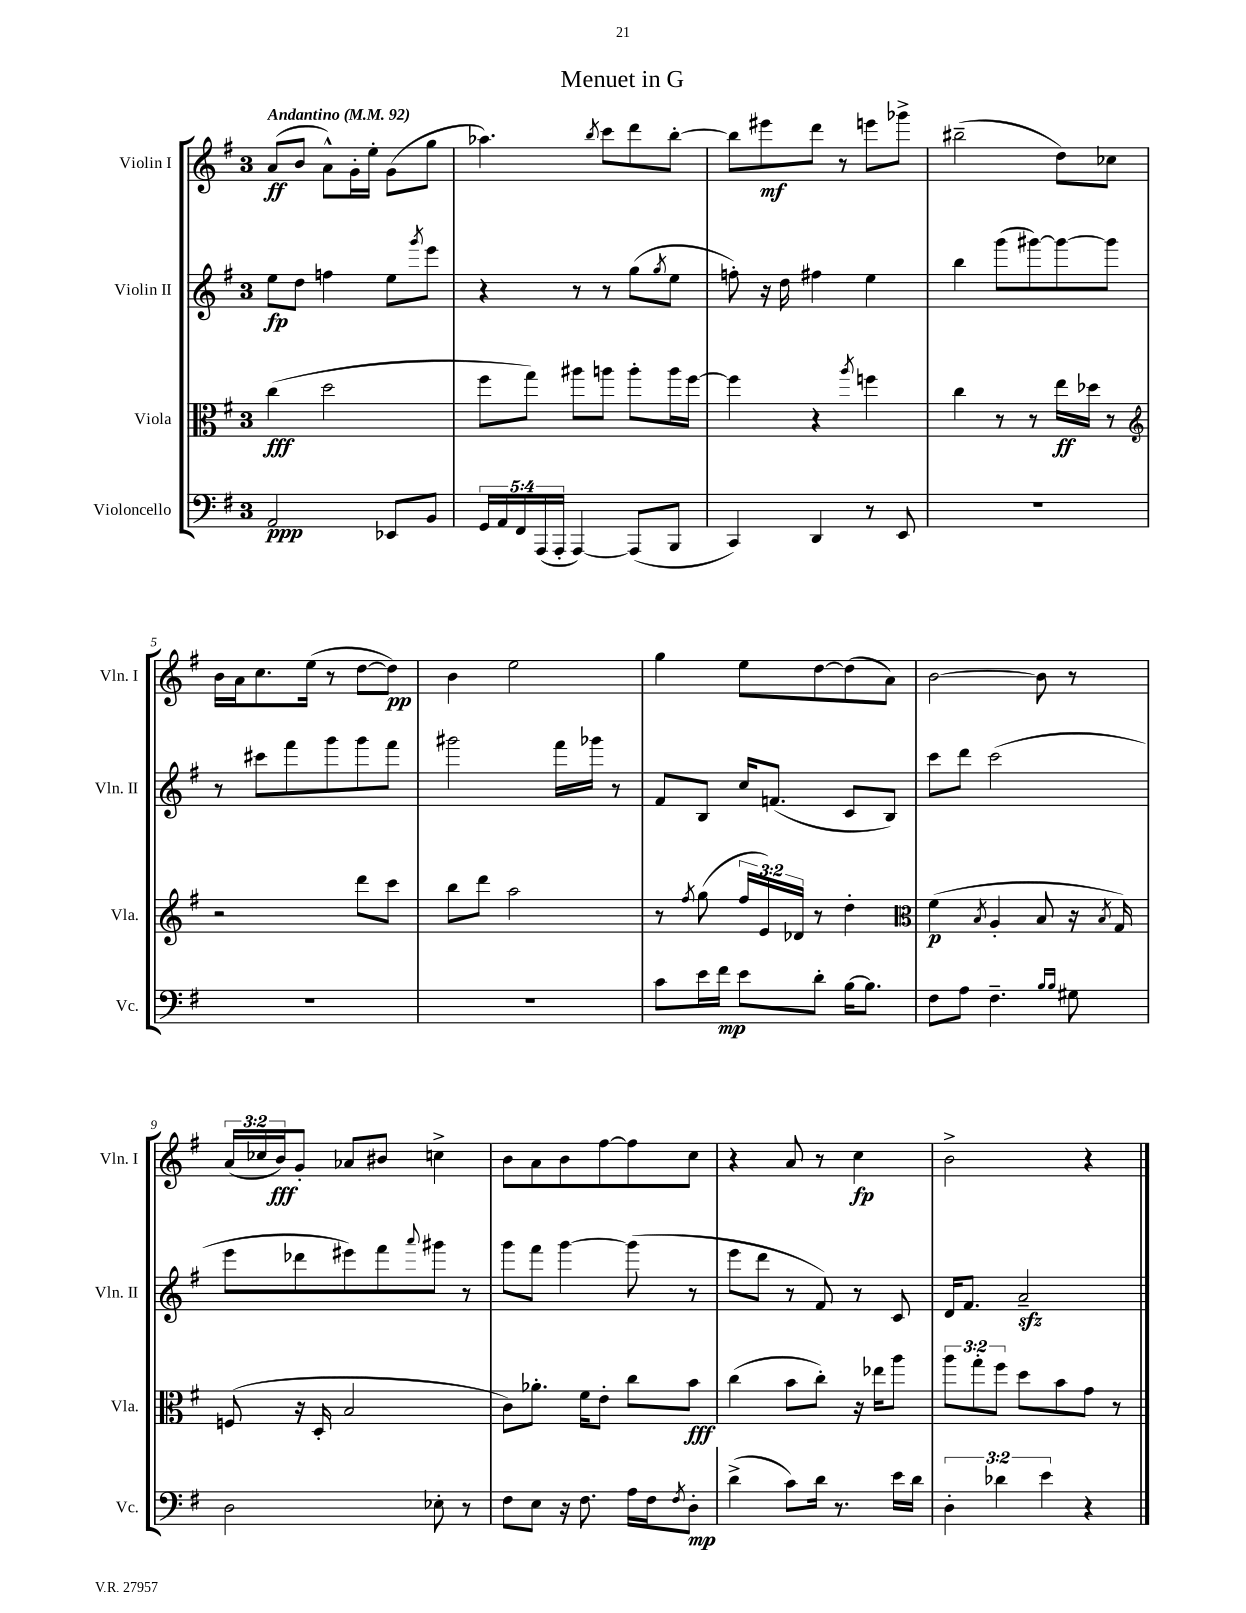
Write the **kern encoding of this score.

**kern	**dynam	**kern	**dynam	**kern	**dynam	**kern	**dynam
*part4	*part4	*part3	*part3	*part2	*part2	*part1	*part1
*staff4	*staff4	*staff3	*staff3	*staff2	*staff2	*staff1	*staff1
*I"Violoncello	*	*I"Viola	*	*I"Violin II	*	*I"Violin I	*
*I'Vc.	*	*I'Vla.	*	*I'Vln. II	*	*I'Vln. I	*
*clefF4	*	*clefC3	*	*clefG2	*	*clefG2	*
*k[f#]	*	*k[f#]	*	*k[f#]	*	*k[f#]	*
*M3/4	*	*M3/4	*	*M3/4	*	*M3/4	*
*MM92	*	*MM92	*	*MM92	*	*MM92	*
=1	=1	=1	=1	=1	=1	=1	=1
!	!	!	!	!	!	!LO:TX:a:B:t=Andantino	!
2AA/	ppp	(4cc\	fff	8ee\L	fp	(8a/L	ff
.	.	.	.	8dd\J	.	8b/J	.
.	.	2dd\	.	4ffn\	.	8a^^\L)	.
.	.	.	.	.	.	16g'\L	.
.	.	.	.	.	.	16ee'\JJ	.
8EE-X/L	.	.	.	8ee\L	.	(8g\L	.
.	.	.	.	8qggg/	.	.	.
8BB/J	.	.	.	8eee\J	.	8gg\J	.
=2	=2	=2	=2	=2	=2	=2	=2
20GG/LL	.	8ff#\L	.	4r	.	4.aa-X\)	.
20AA/	.	.	.	.	.	.	.
20FF#/	.	.	.	.	.	.	.
.	.	8gg\J)	.	.	.	.	.
(20AAA/	.	.	.	.	.	.	.
20AAA'/JJ	.	.	.	.	.	.	.
[4AAA/)	.	8aa#X\L	.	8r	.	.	.
.	.	.	.	.	.	8qbb/	.
.	.	8aan\J	.	8r	.	8ccc\L	.
(8AAA/L]	.	8aa'\L	.	(8gg\L	.	8ddd\	.
.	.	.	.	8qgg/	.	.	.
8BBB/J	.	16aa\L	.	8ee\J	.	[8bb'\J	.
.	.	[16ff#\JJ	.	.	.	.	.
=3	=3	=3	=3	=3	=3	=3	=3
4CC/)	.	4ff#\]	.	8ffn'\)	.	8bb\L]	.
.	.	.	.	16r	.	8eee#X\	mf
.	.	.	.	16dd\	.	.	.
4DD/	.	4r	.	4ff#X\	.	8ddd\J	.
.	.	.	.	.	.	8r	.
.	.	8qaa/	.	.	.	.	.
8r	.	4ffn\	.	4ee\	.	8eeen\L	.
8EE/	.	.	.	.	.	8ggg-X^\J	.
=4	=4	=4	=4	=4	=4	=4	=4
2.r	.	4cc\	.	4bb\	.	(2bb#X~\	.
.	.	8r	.	(8ggg\L	.	.	.
.	.	8r	.	[8ggg#X\)	.	.	.
.	.	16ee\LL	ff	8ggg#\_	.	8dd\L)	.
.	.	16dd-X\JJ	.	.	.	.	.
.	.	8r	.	8ggg#\J]	.	8cc-X\J	.
!!LO:LB:g=z
=5	=5	=5	=5	=5	=5	=5	=5
*	*	*clefG2	*	*	*	*	*
2.r	.	2r	.	8r	.	16b\LL	.
.	.	.	.	.	.	16a\J	.
.	.	.	.	8ccc#X\L	.	8.cc\	.
.	.	.	.	8fff#\	.	.	.
.	.	.	.	.	.	(16ee\Jk	.
.	.	.	.	8ggg\	.	8r	.
.	.	8ddd\L	.	8ggg\	.	[8dd\L	.
.	.	8ccc\J	.	8fff#\J	.	8dd\J])	pp
=6	=6	=6	=6	=6	=6	=6	=6
2.r	.	8bb\L	.	2ggg#X\	.	4b\	.
.	.	8ddd\J	.	.	.	.	.
.	.	2aa\	.	.	.	2ee\	.
.	.	.	.	16fff#\LL	.	.	.
.	.	.	.	16ggg-X\JJ	.	.	.
.	.	.	.	8r	.	.	.
=7	=7	=7	=7	=7	=7	=7	=7
8c\L	.	8r	.	8f#/L	.	4gg\	.
.	.	8qff#/	.	.	.	.	.
16e\L	.	(8gg\	.	8B/J	.	.	.
16f#\JJ	mp	.	.	.	.	.	.
8e\L	.	24ff#/LL	.	16cc/KL	.	8ee\L	.
.	.	24e/)	.	.	.	.	.
.	.	.	.	(8.fn/J	.	.	.
.	.	24d-X/JJ	.	.	.	.	.
8d'\J	.	8r	.	.	.	[8dd\	.
[16B\KL	.	4dd'\	.	8c/L	.	(8dd\]	.
8.B\J]	.	.	.	.	.	.	.
.	.	.	.	8B/J)	.	8a\J)	.
=8	=8	=8	=8	=8	=8	=8	=8
*	*	*clefC3	*	*	*	*	*
8F#\L	.	(4f#\	p	8ccc\L	.	[2b\	.
8A\J	.	.	.	8ddd\J	.	.	.
.	.	8qB/	.	.	.	.	.
4.F#~\	.	4A'/	.	(2ccc\	.	.	.
.	.	8B/	.	.	.	8b\]	.
16qqB/LL	.	.	.	.	.	.	.
16qqB/JJ	.	.	.	.	.	.	.
8G#X\	.	16r	.	.	.	8r	.
.	.	8qB/	.	.	.	.	.
.	.	16G/)	.	.	.	.	.
!!LO:LB:g=z
=9	=9	=9	=9	=9	=9	=9	=9
2D\	.	(8Fn/	.	8eee\L	.	(24a/LL	.
.	.	.	.	.	.	24cc-X/	.
.	.	.	.	.	.	24b/J)	fff
.	.	16r	.	8ddd-X\	.	8g'/J	.
.	.	16D'/	.	.	.	.	.
.	.	2B/	.	8eee#X\)	.	8a-X/L	.
.	.	.	.	8fff#\	.	8b#X/J	.
.	.	.	.	8qqaaa/	.	.	.
8E-X'\	.	.	.	8ggg#X\J	.	4ccn^\	.
8r	.	.	.	8r	.	.	.
=10	=10	=10	=10	=10	=10	=10	=10
8F#\L	.	8c\L)	.	8ggg\L	.	8b\L	.
8E\J	.	8.a-X'\J	.	8fff#\J	.	8a\	.
16r	.	.	.	[4ggg\	.	8b\	.
8.F#\	.	16f#\KL	.	.	.	.	.
.	.	8e'\J	.	.	.	[8ff#\	.
16A\LL	.	8cc\L	.	(8ggg\]	.	8ff#\]	.
16F#\J	.	.	.	.	.	.	.
8qF#/	.	.	.	.	.	.	.
8D'\J	mp	8b\J	fff	8r	.	8cc\J	.
=11	=11	=11	=11	=11	=11	=11	=11
(4d^\	.	(4cc\	.	8eee\L	.	4r	.
.	.	.	.	8ddd\J	.	.	.
8c\L)	.	8b\L	.	8r	.	8a/	.
16d\Jk	.	8cc'\J)	.	8f#/)	.	8r	.
8.r	.	.	.	.	.	.	.
.	.	16r	.	8r	.	4cc\	fp
.	.	16ee-X\KL	.	.	.	.	.
16e\LL	.	8aa\J	.	8c/	.	.	.
16d\JJ	.	.	.	.	.	.	.
=12	=12	=12	=12	=12	=12	=12	=12
6D'\	.	12aa\L	.	16d/KL	.	2b^\	.
.	.	.	.	8.f#/J	.	.	.
.	.	12gg'\	.	.	.	.	.
6d-X\	.	12ff#\J	.	.	.	.	.
.	.	8dd\L	.	2azz~/	.	.	.
6e\	.	.	.	.	.	.	.
.	.	8b\	.	.	.	.	.
4r	.	8g\J	.	.	.	4r	.
.	.	8r	.	.	.	.	.
==	==	==	==	==	==	==	==
*-	*-	*-	*-	*-	*-	*-	*-
